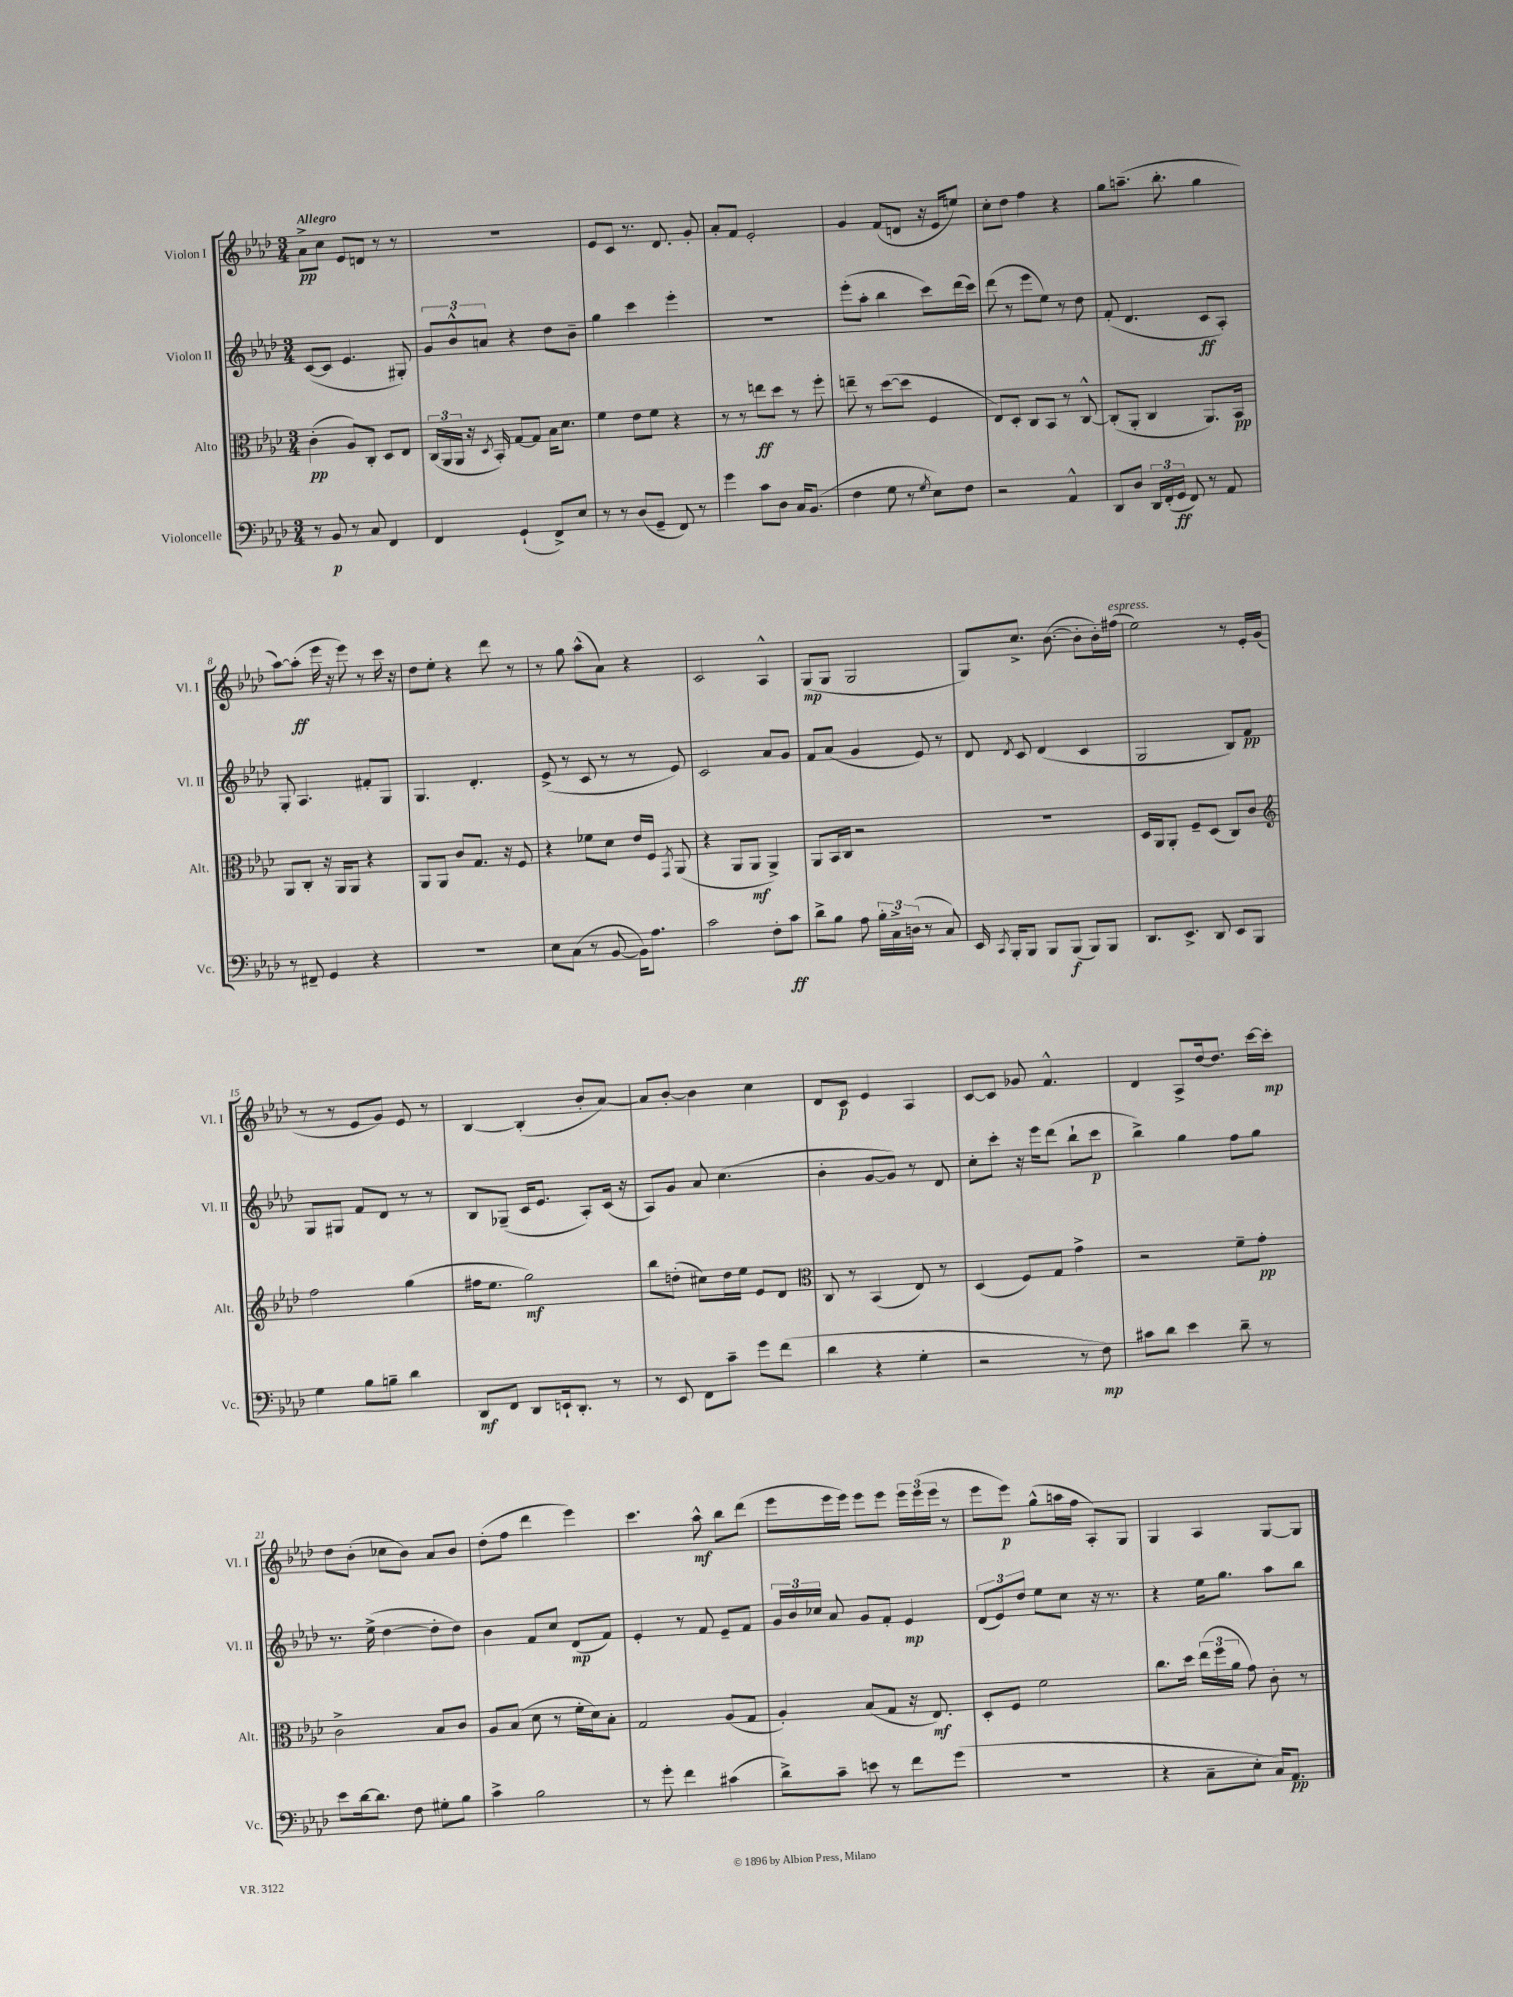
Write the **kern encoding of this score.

**kern	**kern	**kern	**kern
*staff4	*staff3	*staff2	*staff1
*clefF4	*clefC3	*clefG2	*clefG2
*k[b-e-a-d-]	*k[b-e-a-d-]	*k[b-e-a-d-]	*k[b-e-a-d-]
*M3/4	*M3/4	*M3/4	*M3/4
8r	(4c'	([8c	8a-^
8BB-	.	8c]	8cc
8r	8A-)	4.e-	8e-
8C	8C'	.	8d
4FF	8D-	.	8r
.	8E-	8G#')	8r
=	=	=	=
4FF	(24C	12g	2.r
.	24AA-	.	.
.	24AA-	12b-^^	.
.	16r	.	.
.	.	12a	.
.	8qD-	.	.
.	16BB-')	.	.
(4GG`	[8G	4r	.
.	8G]	.	.
8FF^)	16B-	8dd-	.
.	8.d-	.	.
8E-	.	8b-~	.
=	=	=	=
8r	4f	4gg	8e-
8r	.	.	8c
(8D-	8e-	4ccc	8.r
8GG~	8f	.	.
.	.	.	8.d-
8FF)	4r	4eee-'	.
8r	.	.	8g'
=	=	=	=
4g	8r	2.r	8a-'
.	8r	.	8f
8c	8ee	.	2e-'
8D-	8dd-	.	.
16C	8r	.	.
(8.BB-	.	.	.
.	8ff'	.	.
=	=	=	=
4F	8ee~	(8eee-'	4g
.	8r	8aa-'	.
8G	([8dd-	4bb-	(8f
8r	8dd-]	.	8d
8qG	.	.	.
8E-)	4F	8ccc)	16r
.	.	.	16e-
8F	.	(16ddd-	8ee)
.	.	16ccc)	.
=	=	=	=
2r	8E-)	(8ddd-	8cc'
.	8D-'	8r	8dd-
.	8C	8eee-	4ff
.	8BB-	8ee-)	.
4AA-^^	8r	8r	4r
.	[8C^^	8dd-	.
=	=	=	=
8DD-	(8C']	(8f'	8gg
8D-	8AA-'	4.d-	(8.aa~
24DD-	4C	.	.
(24FF'	.	.	.
.	.	.	8.bb-'
24GG	.	.	.
8FF)	.	.	.
8r	8.AA-)	8c	4gg
8AA-	.	8A-')	.
.	16BB-	.	.
=	=	=	=
8r	8AA-	8G'	[8aa-)
8FF#~	8C'	4.A-	(8aa-']
4GG	16r	.	16eee-
.	16AA-	.	16r
.	8AA-	.	8eee-)
4r	4r	8f#'	8r
.	.	8G	16ccc
.	.	.	16r
=	=	=	=
2.r	8AA-	4.G	8dd-
.	8AA-	.	8ee-'
.	8c	.	4r
.	8.G	4.d-'	.
.	.	.	8ddd-
.	16r	.	.
.	8F	.	8r
=	=	=	=
8E-	4r	(8e-^	8r
(8C	.	8r	8gg
8r	8f-	8c	(8aa-^^
[8BB-	8d-	8r	8a-)
16BB-])	16e-	8r	4r
8.A-	16F	.	.
.	8qGG	.	.
.	(8AA-	8e-)	.
=	=	=	=
2c	4r	2c	2c
.	8AA-	.	.
.	8AA-	.	.
8F'	4AA-^)	8a-	4A-^^
8c	.	8g	.
=	=	=	=
8d-^	8AA-	8f	(8G
8B-	16BB-	(8a-	8G
.	16C	.	.
8A-	2r	4g	2G
24B-'	.	.	.
24C^	.	.	.
(24D	.	.	.
8r	.	8e-)	.
8C)	.	8r	.
=	=	=	=
16EE-	2.r	8d-	8G)
8qCC	.	.	.
16BBB-'	.	.	.
.	.	8qd-	.
8BBB-	.	8c	8.cc^
8BBB-	.	(4d-	.
.	.	.	([8.b-
(8BBB-	.	.	.
8BBB-)	.	4c	8b-']
8BBB-	.	.	16b-')
.	.	.	(16ff#
=	=	=	=
8.DD-	16D-	2G	2ee-)
.	16AA-	.	.
.	8AA-'	.	.
8.EE-^	.	.	.
.	8F~	.	.
8DD-	(8D-	.	.
8EE-	8C)	8B-)	8r
8BBB-	8c	8f	16e-'
.	.	.	(16g
=	=	=	=
*	*clefG2	*	*
4G	2ff	8G	8r
.	.	8G#	8r
8B-	.	8f	8e-
8B~	.	8d-	8g)
4d-	(4gg	8r	8e-
.	.	8r	8r
=	=	=	=
8DD-	16ff#	8B-	[4B-
.	8.ee-	.	.
8FF	.	(8G-~	.
8DD-	2gg)	16c	(4B-']
.	.	8.e-	.
16EE`	.	.	.
8.DD-'	.	.	.
.	.	8A-')	8b-'
8r	.	(16c	[8a-)
.	.	16r	.
=	=	=	=
8r	8bb-	8A-)	8a-]
8EE-	(8dd'	8g	[8b-'
8FF	8cc#)	8a-	4b-]
8c~	16dd	(4.cc	.
.	16ee-	.	.
8g	8e-	.	4cc
(8f	8d-	.	.
=	=	=	=
*	*clefC3	*	*
4d-	8C	4b-'	8d-
.	8r	.	8c
4r	(4BB-	[8g	4e-
.	.	8g])	.
4G'	8E-)	8r	4A-
.	8r	8d-	.
=	=	=	=
2r	(4D-	8cc'	[8c
.	.	8ccc'	8c]
.	8F)	16r	8g-
.	.	16eee-	.
.	8G	(8ddd-	4.f^^
8r	4g^	8bb-`	.
8F)	.	8ccc	.
=	=	=	=
8c#	2r	4bb-^)	4d-
8d-	.	.	.
4e-	.	4gg	8A-^
.	.	.	[16dd-
.	.	.	8.dd-]
8d-~	8f~	8ff	.
8r	8g'	8gg	[16ccc
.	.	.	16ccc']
=	=	=	=
8e-	2c^	8.r	8dd-
[16d-	.	.	(8b-'
8.d-]	.	(16ee-^	.
.	.	[4dd-	8cc-
8F	.	.	8b-)
8G#'	8B-	8dd-']	8a-
8B-	8c	8dd-)	8b-
=	=	=	=
4c^	8A-	4b-	(8dd-'
.	(8B-	.	8ff
2B-	8d-	8f	4ddd-
.	8r	8cc	.
.	16f'	(8d-	4eee-)
.	16d-)	.	.
.	8B-'	8f)	.
=	=	=	=
8r	2G	4e-'	4.ccc
8g'	.	.	.
4f	.	8r	.
.	.	8f	8aa-^^
(4c#	(8A-	8e-~	8bb-
.	8G	8f	(8ddd-
=	=	=	=
8d-^)	4A-')	24g	8eee-
.	.	24b-	.
.	.	24cc-	.
8c~	.	8a-	16eee-
.	.	.	16eee-)
8e	(8B-	8g	8eee-
8r	8G	8f'	8eee-
8f	16r	4e-	24eee-
.	.	.	(24eee-
.	8.E-)	.	.
.	.	.	24eee-
(8g	.	.	8r
=	=	=	=
2.r	8D-'	(12d-	8eee-
.	.	12e-)	.
.	8F	.	8eee-)
.	.	12dd-	.
.	2f	8ee-	(8gg^^
.	.	8cc	16aa
.	.	.	16ff
.	.	16r	8A-')
.	.	8.r	.
.	.	.	8G
=	=	=	=
4r	8.cc	4r	4G
.	16dd-	.	.
8C~	(24ee-	16ee-	4A-
.	24ff	.	.
.	.	8.gg	.
.	24a-	.	.
8E-'	8g)	.	.
16C)	8c'	8aa-	[8G
8.AA-	.	.	.
.	8r	8bb-	8G]
==	==	==	==
*-	*-	*-	*-
